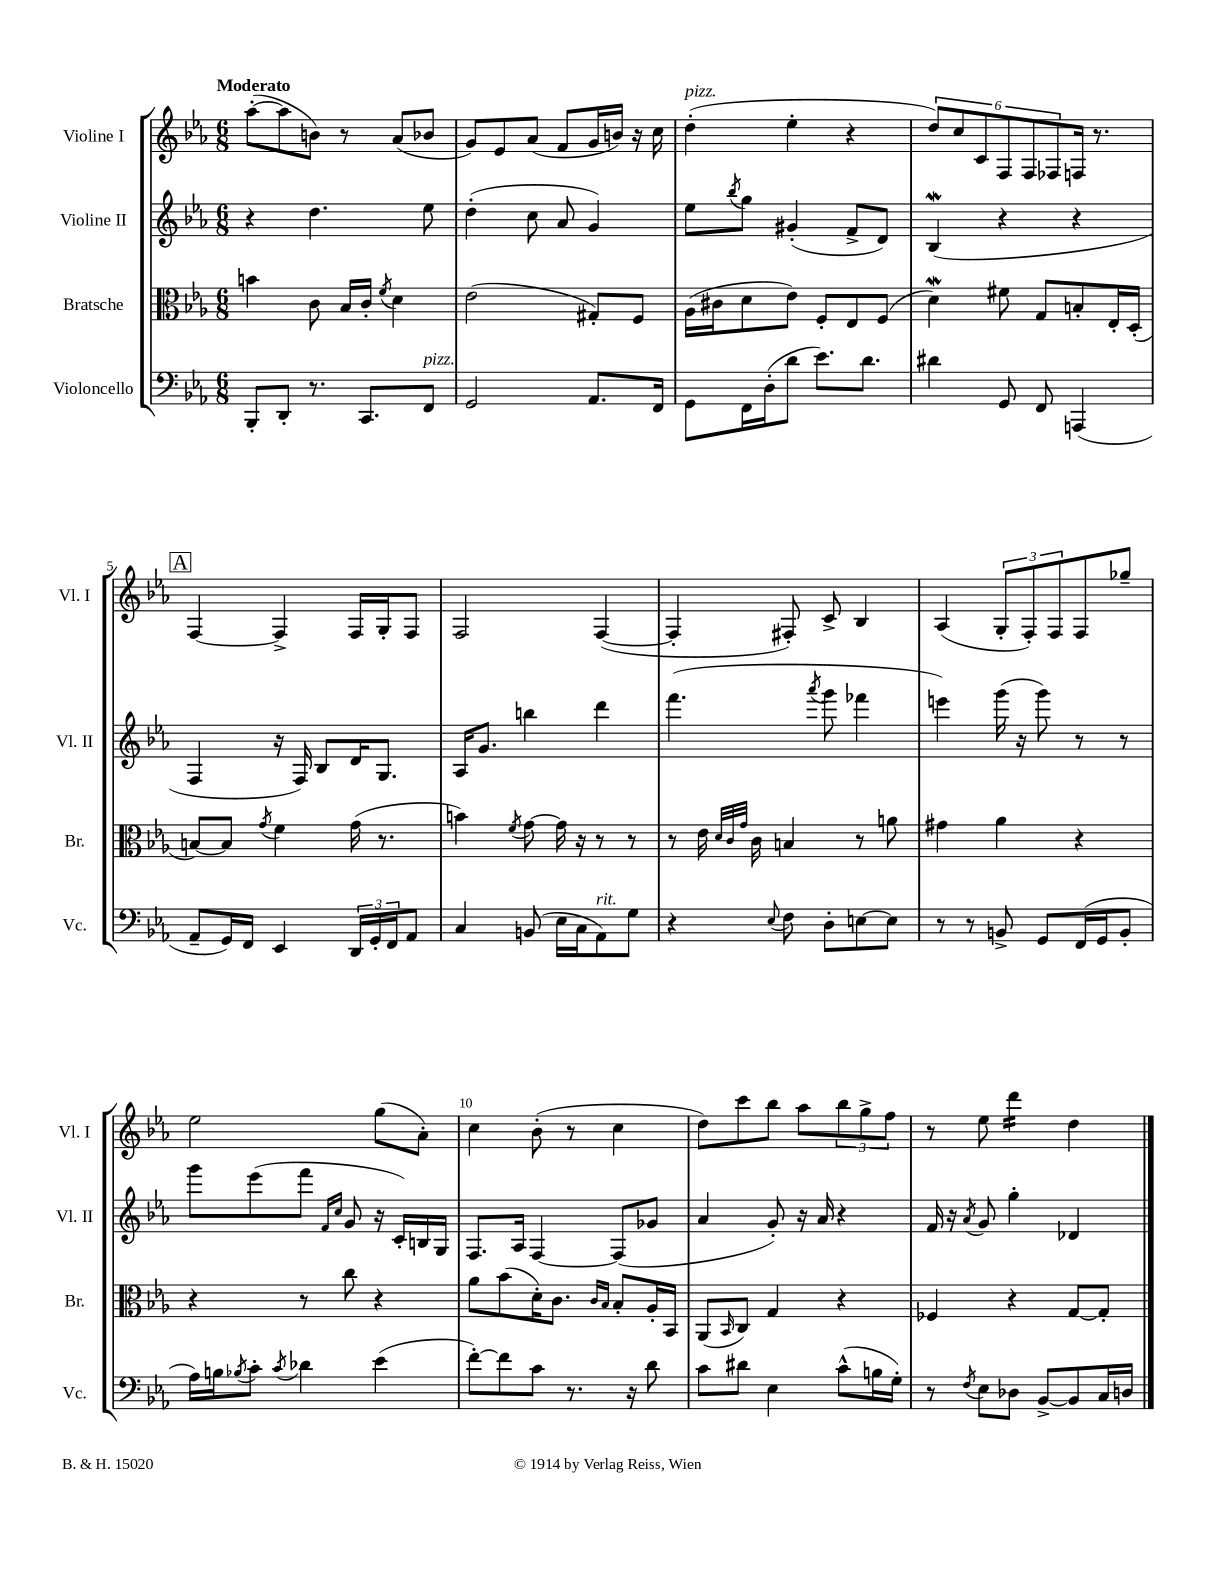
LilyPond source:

<<
\new StaffGroup <<
\new Staff = "s0" \with { instrumentName = "Violine I" shortInstrumentName = "Vl. I" } {
    \clef treble \key ees \major \numericTimeSignature \time 6/8 \tempo "Moderato"
    aes''8~-.( aes''8 b'8) r8 aes'8( bes'8 |
    g'8) ees'8 aes'8( f'8 g'16 b'16) r16 c''16 |
    d''4-.^\markup { \italic "pizz." }( ees''4-. r4 |
    \tuplet 6/4 { d''8) c''8 c'8 f8 f8 fes8 } f16 r8. |
    \mark \markup { \box "A" } f4~ f4-> f16 g16-. f8 |
    f2 f4~( |
    f4-. fis8-.) c'8-> bes4 |
    aes4( \tuplet 3/2 { g8-. f8-.) f8 } f8 ges''8-- |
    ees''2 g''8( aes'8-.) |
    c''4 bes'8-.( r8 c''4 |
    d''8) c'''8 bes''8 aes''8 \tuplet 3/2 { bes''8 g''8-> f''8 } |
    r8 ees''8 d'''4:16 d''4 \bar "|." |
}
\new Staff = "s1" \with { instrumentName = "Violine II" shortInstrumentName = "Vl. II" } {
    \clef treble \key ees \major \numericTimeSignature \time 6/8
    r4 d''4. ees''8 |
    d''4-.( c''8 aes'8 g'4) |
    ees''8 \acciaccatura { bes''8 } g''8 gis'4-.( f'8-> d'8) |
    bes4\mordent( r4 r4 |
    \mark \markup { \box "A" } f4 r16 f16) bes8 d'16 g8. |
    aes16 g'8. b''4 d'''4 |
    f'''4.( \acciaccatura { aes'''8 } g'''8 fes'''4 |
    e'''4) g'''16( r16 g'''8) r8 r8 |
    g'''8 ees'''8( f'''8 \grace { f'16 c''16 } g'8 r16 c'16-.) b16 g16 |
    f8. aes16 f4~ f8( ges'8 |
    aes'4 g'8-.) r16 aes'16 r4 |
    f'16 r16 \acciaccatura { aes'8 } g'8 g''4-. des'4 \bar "|." |
}
\new Staff = "s2" \with { instrumentName = "Bratsche" shortInstrumentName = "Br." } {
    \clef alto \key ees \major \numericTimeSignature \time 6/8
    b'4 c'8 bes16 c'16-. \acciaccatura { f'8 } d'4 |
    ees'2( gis8-.) f8 |
    aes16( cis'16 d'8 ees'8) f8-. ees8 f8( |
    d'4\mordent) fis'8 g8 b8-. ees16-. d16-.( |
    \mark \markup { \box "A" } b8~) b8 \acciaccatura { g'8 } f'4 g'16( r8. |
    b'4) \acciaccatura { f'8 } g'8~ g'16 r16 r8 r8 |
    r8 ees'16 \grace { d'32 c'32 g'32 } c'16 b4 r8 a'8 |
    gis'4 aes'4 r4 |
    r4 r8 c''8 r4 |
    aes'8 bes'8( d'16-.) c'8. \grace { c'16 bes16 } bes8-. aes16-. bes,16 |
    aes,8( \grace { bes,16 } c8) g4 r4 |
    fes4 r4 g8~ g8-. \bar "|." |
}
\new Staff = "s3" \with { instrumentName = "Violoncello" shortInstrumentName = "Vc." } {
    \clef bass \key ees \major \numericTimeSignature \time 6/8
    bes,,8-. d,8-. r8. c,8. f,8^\markup { \italic "pizz." } |
    g,2 aes,8. f,16 |
    g,8 f,16 d16-.( d'8 ees'8.) d'8. |
    dis'4 g,8 f,8 a,,4( |
    \mark \markup { \box "A" } aes,8-- g,16) f,16 ees,4 \tuplet 3/2 { d,16 g,16-. f,16 } aes,8 |
    c4 b,8( ees16 c16 aes,8^\markup { \italic "rit." }) g8 |
    r4 \appoggiatura { ees8 } f8 d8-. e8~ e8 |
    r8 r8 b,8-> g,8 f,16( g,16 b,8-. |
    aes16) b16 \acciaccatura { bes8 } c'8-. \acciaccatura { c'8 } des'4 ees'4( |
    f'8~-.) f'8 c'8 r8. r16 d'8 |
    c'8 dis'8 ees4 c'8-^( b16 g16-.) |
    r8 \acciaccatura { f8 } ees8 des8 bes,8~-> bes,8 c16 d16 \bar "|." |
}
>>
>>
\layout { \context { \Score \override BarNumber.break-visibility = ##(#f #t #t) barNumberVisibility = #(every-nth-bar-number-visible 5) } }
